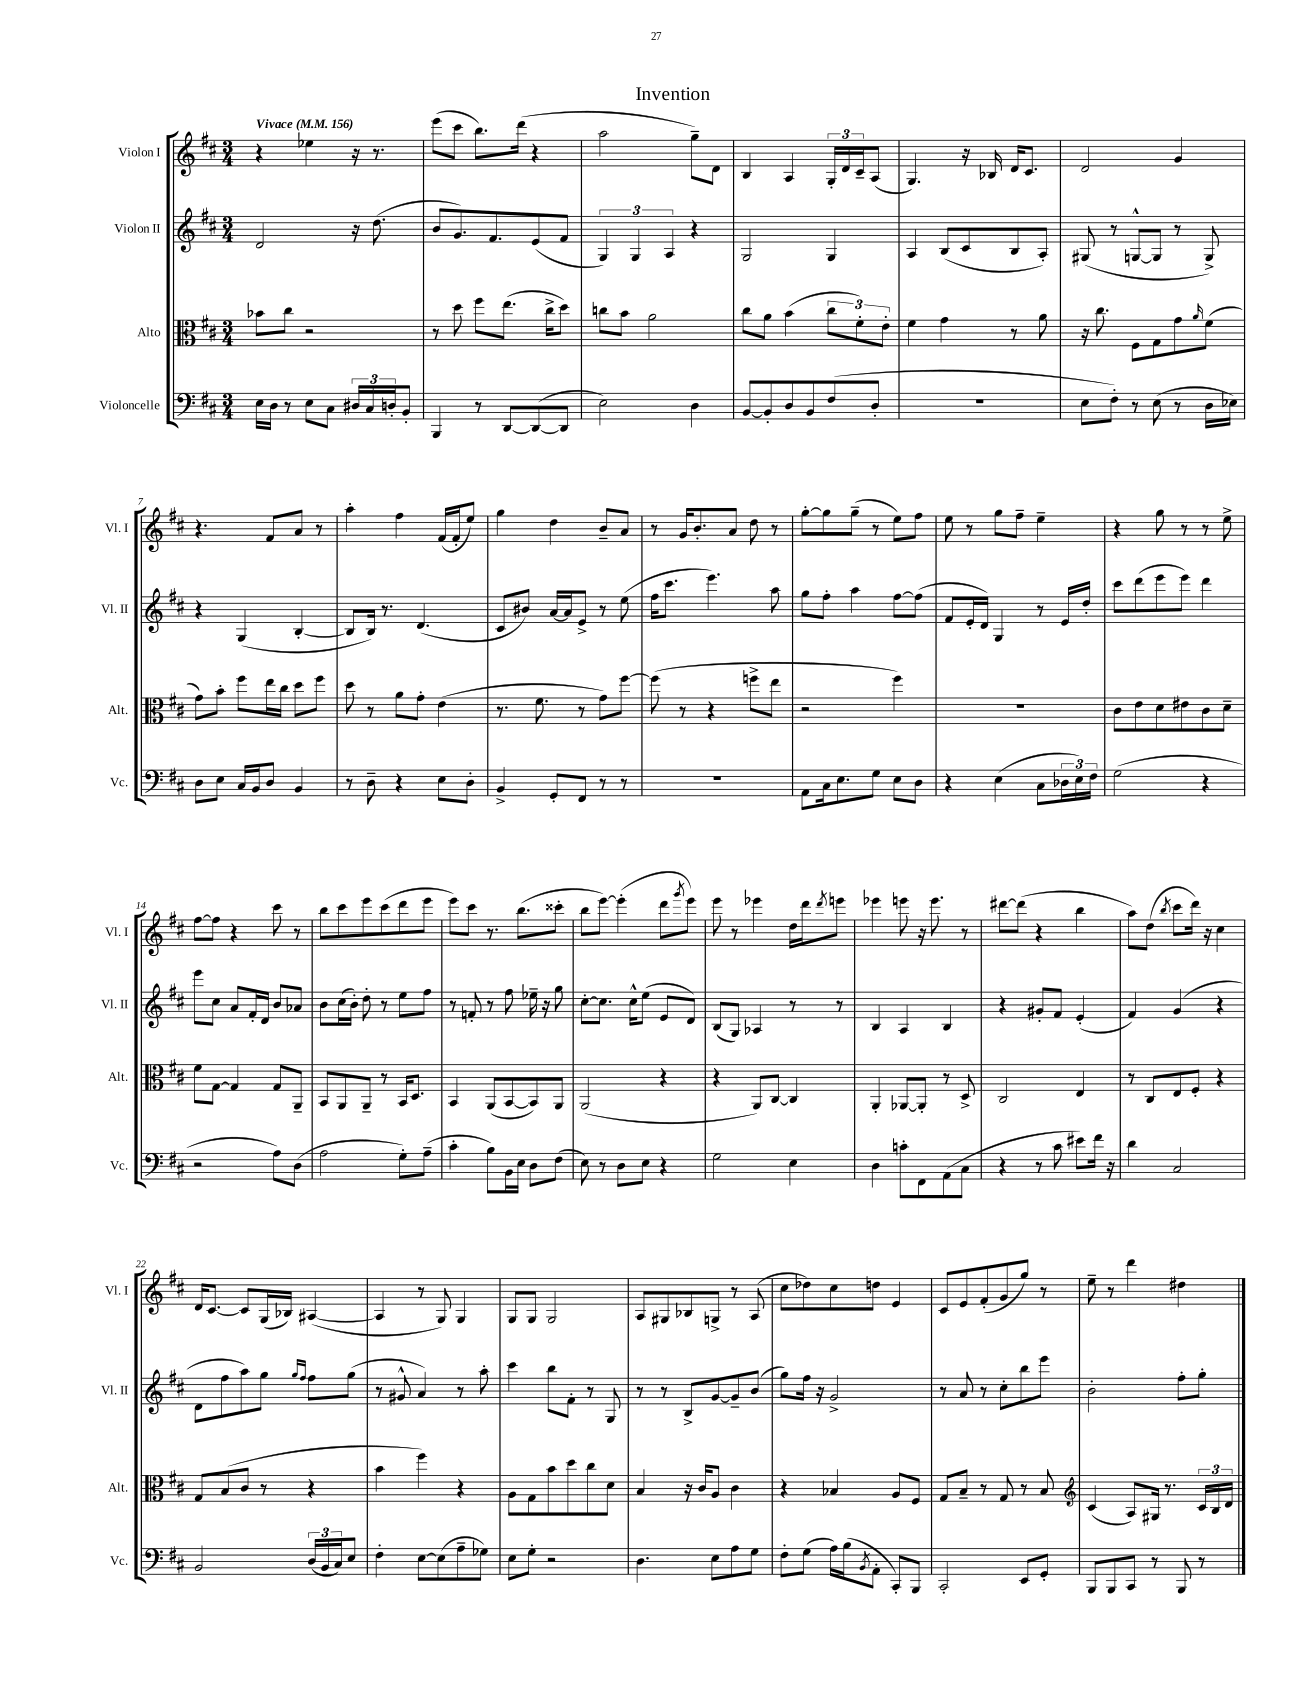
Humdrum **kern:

**kern	**kern	**kern	**kern
*part4	*part3	*part2	*part1
*staff4	*staff3	*staff2	*staff1
*I"Violoncelle	*I"Alto	*I"Violon II	*I"Violon I
*I'Vc.	*I'Alt.	*I'Vl. II	*I'Vl. I
*clefF4	*clefC3	*clefG2	*clefG2
*k[f#c#]	*k[f#c#]	*k[f#c#]	*k[f#c#]
*M3/4	*M3/4	*M3/4	*M3/4
*MM156	*MM156	*MM156	*MM156
=1	=1	=1	=1
!	!	!	!LO:TX:a:B:t=Vivace
16E\LL	8b-X\L	2d/	4r
16D\JJ	.	.	.
8r	8cc#\J	.	.
8E\L	2r	.	4ee-X\
8C#\J	.	.	.
24D#X/LL	.	16r	16r
24C#/	.	.	.
.	.	(8.dd\	8.r
24Dn'/J	.	.	.
8BB'/J	.	.	.
=2	=2	=2	=2
4BBB/	8r	8b/L	(8eee\L
.	8dd\	8.g/)	8ccc#\J
8r	8ff#\L	.	8.bb\L)
.	.	8.f#/	.
[8DD/L	(8.ee\J	.	.
.	.	.	(16ddd\Jk
(8DD/_	.	(8e/	4r
.	16cc#^\KL	.	.
8DD/J]	8dd\J)	8f#/J	.
=3	=3	=3	=3
2E\)	8ccn\L	6G/)	2aa\
.	8b\J	.	.
.	.	6G/	.
.	2a\	.	.
.	.	6A/	.
4D\	.	4r	8gg~\L)
.	.	.	8d\J
=4	=4	=4	=4
[8BB/L	8cc#\L	2G/	4B/
8BB'/]	8a\J	.	.
8D/	(4b\	.	4A/
8BB/	.	.	.
(8F#/	12cc#\L	4G/	24G'/LL
.	.	.	24d/
.	12f#'\)	.	24c#~/J
8D'/J	.	.	(8A/J
.	12e'\J	.	.
=5	=5	=5	=5
2.r	4f#\	4A/	4.G/)
.	4g\	(8B/L	.
.	.	8c#/	16r
.	.	.	16B-X/
.	8r	8B/	16d/KL
.	.	.	8.c#/J
.	8a\	8A'/J)	.
=6	=6	=6	=6
8E\L	16r	(8G#X/	2d/
.	8.cc#\	.	.
8F#'\J)	.	8r	.
8r	8F#\L	[8Gn^^/L	.
(8E\	8G\	8G/J]	.
8r	8g\	8r	4g/
.	16qqa/	.	.
16D\LL	(8f#\J	8G^/)	.
16E-X\JJ)	.	.	.
!!LO:LB:g=z
=7	=7	=7	=7
8D\L	8g\L)	4r	4.r
8E\J	8b'\J	.	.
16C#/LL	8ff#\L	(4G/	.
16BB/J	.	.	.
8D/J	16ee\L	.	8f#/L
.	16cc#\JJ	.	.
4BB/	8dd\L	[4B'/	8a/J
.	8ff#\J	.	8r
=8	=8	=8	=8
8r	8dd\	8B/L]	4aa'\
8D~\	8r	16B/Jk)	.
.	.	8.r	.
4r	8a\L	.	4ff#\
.	8g'\J	(4.d/	.
8E\L	(4e\	.	(16f#/LL
.	.	.	16f#'/J
8D'\J	.	.	8ee/J)
=9	=9	=9	=9
4BB^/	8.r	8c#/L	4gg\
.	.	8b#X/J)	.
.	8.f#\	.	.
8GG'/L	.	[16a/LL	4dd\
.	.	16a/J]	.
8FF#/J	8r	8e^/J	.
8r	8g\L)	8r	8b~/L
8r	[8ff#\J	(8ee\	8a/J
=10	=10	=10	=10
2.r	(8ff#\]	16ff#\KL	8r
.	.	8.ccc#\J	.
.	8r	.	16g/KL
.	.	.	8.b'/
.	4r	4.eee\)	.
.	.	.	8a/J
.	8ffn^\L	.	8dd\
.	8ee\J	8aa\	8r
=11	=11	=11	=11
8AA\L	2r	8gg\L	[8gg'\L
16C#\k	.	8ff#'\J	8gg\]
8.E\	.	.	.
.	.	4aa\	(8gg~\J
8G\J	.	.	8r
8E\L	4ff#\)	[8ff#\L	8ee\L)
8D\J	.	(8ff#\J]	8ff#\J
=12	=12	=12	=12
4r	2.r	8f#/L	8ee\
.	.	16e'/L	8r
.	.	16d/JJ)	.
(4E\	.	4G/	8gg\L
.	.	.	8ff#~\J
8C#\L	.	8r	4ee~\
24D-X\L	.	16e/LL	.
24E\)	.	.	.
.	.	16dd'/JJ	.
24F#\JJ	.	.	.
=13	=13	=13	=13
(2G\	8c#\L	8ccc#\L	4r
.	8e\	(8ddd\	.
.	8d\	8eee\	8gg\
.	8e#X\	8eee\J)	8r
4r	8c#\	4ddd\	8r
.	8d~\J	.	8ee^\
!!LO:LB:g=z
=14	=14	=14	=14
2r	8f#\L	8eee\L	[8ff#\L
.	[8G\J	8cc#\J	8ff#\J]
.	4G/]	8a/L	4r
.	.	16f#'/L	.
.	.	16d/JJ	.
8A\L)	8G/L	8b/L	8ccc#\
(8D\J	8AA~/J	8a-X/J	8r
=15	=15	=15	=15
2A\	8BB/L	8b\L	8bb\L
.	8AA/	(16cc#\L	8ccc#\
.	.	16b'\JJ)	.
.	8AA~/J	8dd'\	8eee\
.	8r	8r	(8ccc#\
8G'\L)	16BB/KL	8ee\L	8ddd\
.	8.D/J	.	.
(8A~\J	.	8ff#\J	8eee\J
=16	=16	=16	=16
4c#'\	4BB/	8r	8eee\L)
.	.	8fn'/	8ccc#\J
8B\L)	(8AA/L	8r	8.r
16BB\L	[8BB/	8ff#\	.
16E\JJ	.	.	(8.bb\L
8D\L	8BB/])	16ee-X~\	.
.	.	16r	.
(8F#\J	8AA/J	8gg\	8ccc##X'\J
=17	=17	=17	=17
8E\)	(2AA/	[8cc#'\L	8bb\L
8r	.	8.cc#\J]	[8eee\J)
8D\L	.	.	(4eee'\]
.	.	16cc#^^\KL	.
8E\J	.	(8ee\J	.
4r	4r	8e/L	8ddd\L
.	.	.	8qggg/
.	.	8d/J)	8eee\J)
=18	=18	=18	=18
2G\	4r	(8B/L	8eee\
.	.	8G/J)	8r
.	8AA/L)	4A-X/	4eee-X\
.	[8C#/J	.	.
4E\	4C#/]	8r	16dd\LL
.	.	.	16ddd\J
.	.	.	8qddd/
.	.	8r	8eeen\J
=19	=19	=19	=19
4D\	4AA'/	4B/	4eee-X\
8cn'\L	[8AA-X/L	4A/	8eeen\
8FF#\	8AA-'/J]	.	16r
.	.	.	8.eee\
(8AA\	8r	4B/	.
8C#\J	8D^/	.	8r
=20	=20	=20	=20
4r	2C#/	4r	[8ddd#X\L
.	.	.	(8ddd#\J]
8r	.	8g#X'/L	4r
8c#\	.	8f#/J	.
8e#X\L)	4E/	(4e'/	4bb\
16f#\Jk	.	.	.
16r	.	.	.
=21	=21	=21	=21
4d\	8r	4f#/)	8aa\L)
.	8C#/L	.	(8dd\J
.	.	.	8qbb/
2C#/	8E/	(4g/	8ccc#\L
.	8F#'/J	.	16ddd\Jk)
.	.	.	16r
.	4r	4r	4cc#\
!!LO:LB:g=z
=22	=22	=22	=22
2BB/	8G/L	8d\L	16d/KL
.	.	.	[8.c#/J
.	(8B/	8ff#\	.
.	8c#/J	8aa\)	8c#/L]
.	8r	8gg\J	(16G/L
.	.	.	16B-X/JJ)
.	.	16qqgg/LL	.
.	.	16qqff#/JJ	.
(24D/LL	4r	8ff#\L	([4A#X/
24BB/	.	.	.
24C#/J)	.	.	.
8E/J	.	(8gg\J	.
=23	=23	=23	=23
4F#'\	4b\	8r	4A#/]
.	.	8g#X^^/	.
[8E\L	4ff#\)	4a/)	8r
(8E\]	.	.	8G/)
8A~\	4r	8r	4G/
8G-X\J)	.	8aa'\	.
=24	=24	=24	=24
8E\L	8A\L	4ccc#\	8G/L
8G'\J	8G\	.	8G/J
2r	8b\	8bb\L	2G/
.	8dd\	8f#'\J	.
.	8cc#\	8r	.
.	8d\J	8G/	.
=25	=25	=25	=25
4.D\	4B/	8r	8A/L
.	.	8r	8G#X/
.	16r	8B^/L	8B-X/
.	16c#/KL	.	.
8E\L	8A/J	[8g/	8Gn^/J
8A\	4c#\	8g~/]	8r
8G\J	.	(8b/J	(8A/
=26	=26	=26	=26
8F#'\L	4r	8gg\L)	8cc#\L
(8G\J	.	16ff#\Jk	8dd-X\)
.	.	16r	.
16A\LL)	4B-X/	2g^/	8cc#\
(16B\J	.	.	.
8qBB/	.	.	.
8AA'\J	.	.	8ddn\J
8CC#'/L)	8A/L	.	4e/
8BBB/J	8F#/J	.	.
=27	=27	=27	=27
2CC#'/	8G/L	8r	8c#/L
.	8B~/J	8a/	8e/
.	8r	8r	(8f#'/
.	8G/	8cc#'\L	8g/
8EE/L	8r	8bb\	8gg/J)
8GG'/J	8B/	8eee\J	8r
=28	=28	=28	=28
*	*clefG2	*	*
8BBB/L	(4c#/	2b'\	8ee~\
8BBB/	.	.	8r
8CC#/J	8A/L)	.	4ddd\
8r	16G#X/Jk	.	.
.	8.r	.	.
8BBB/	.	8ff#'\L	4dd#X\
8r	24c#/LL	8gg'\J	.
.	24B/	.	.
.	24d/JJ	.	.
==	==	==	==
*-	*-	*-	*-
